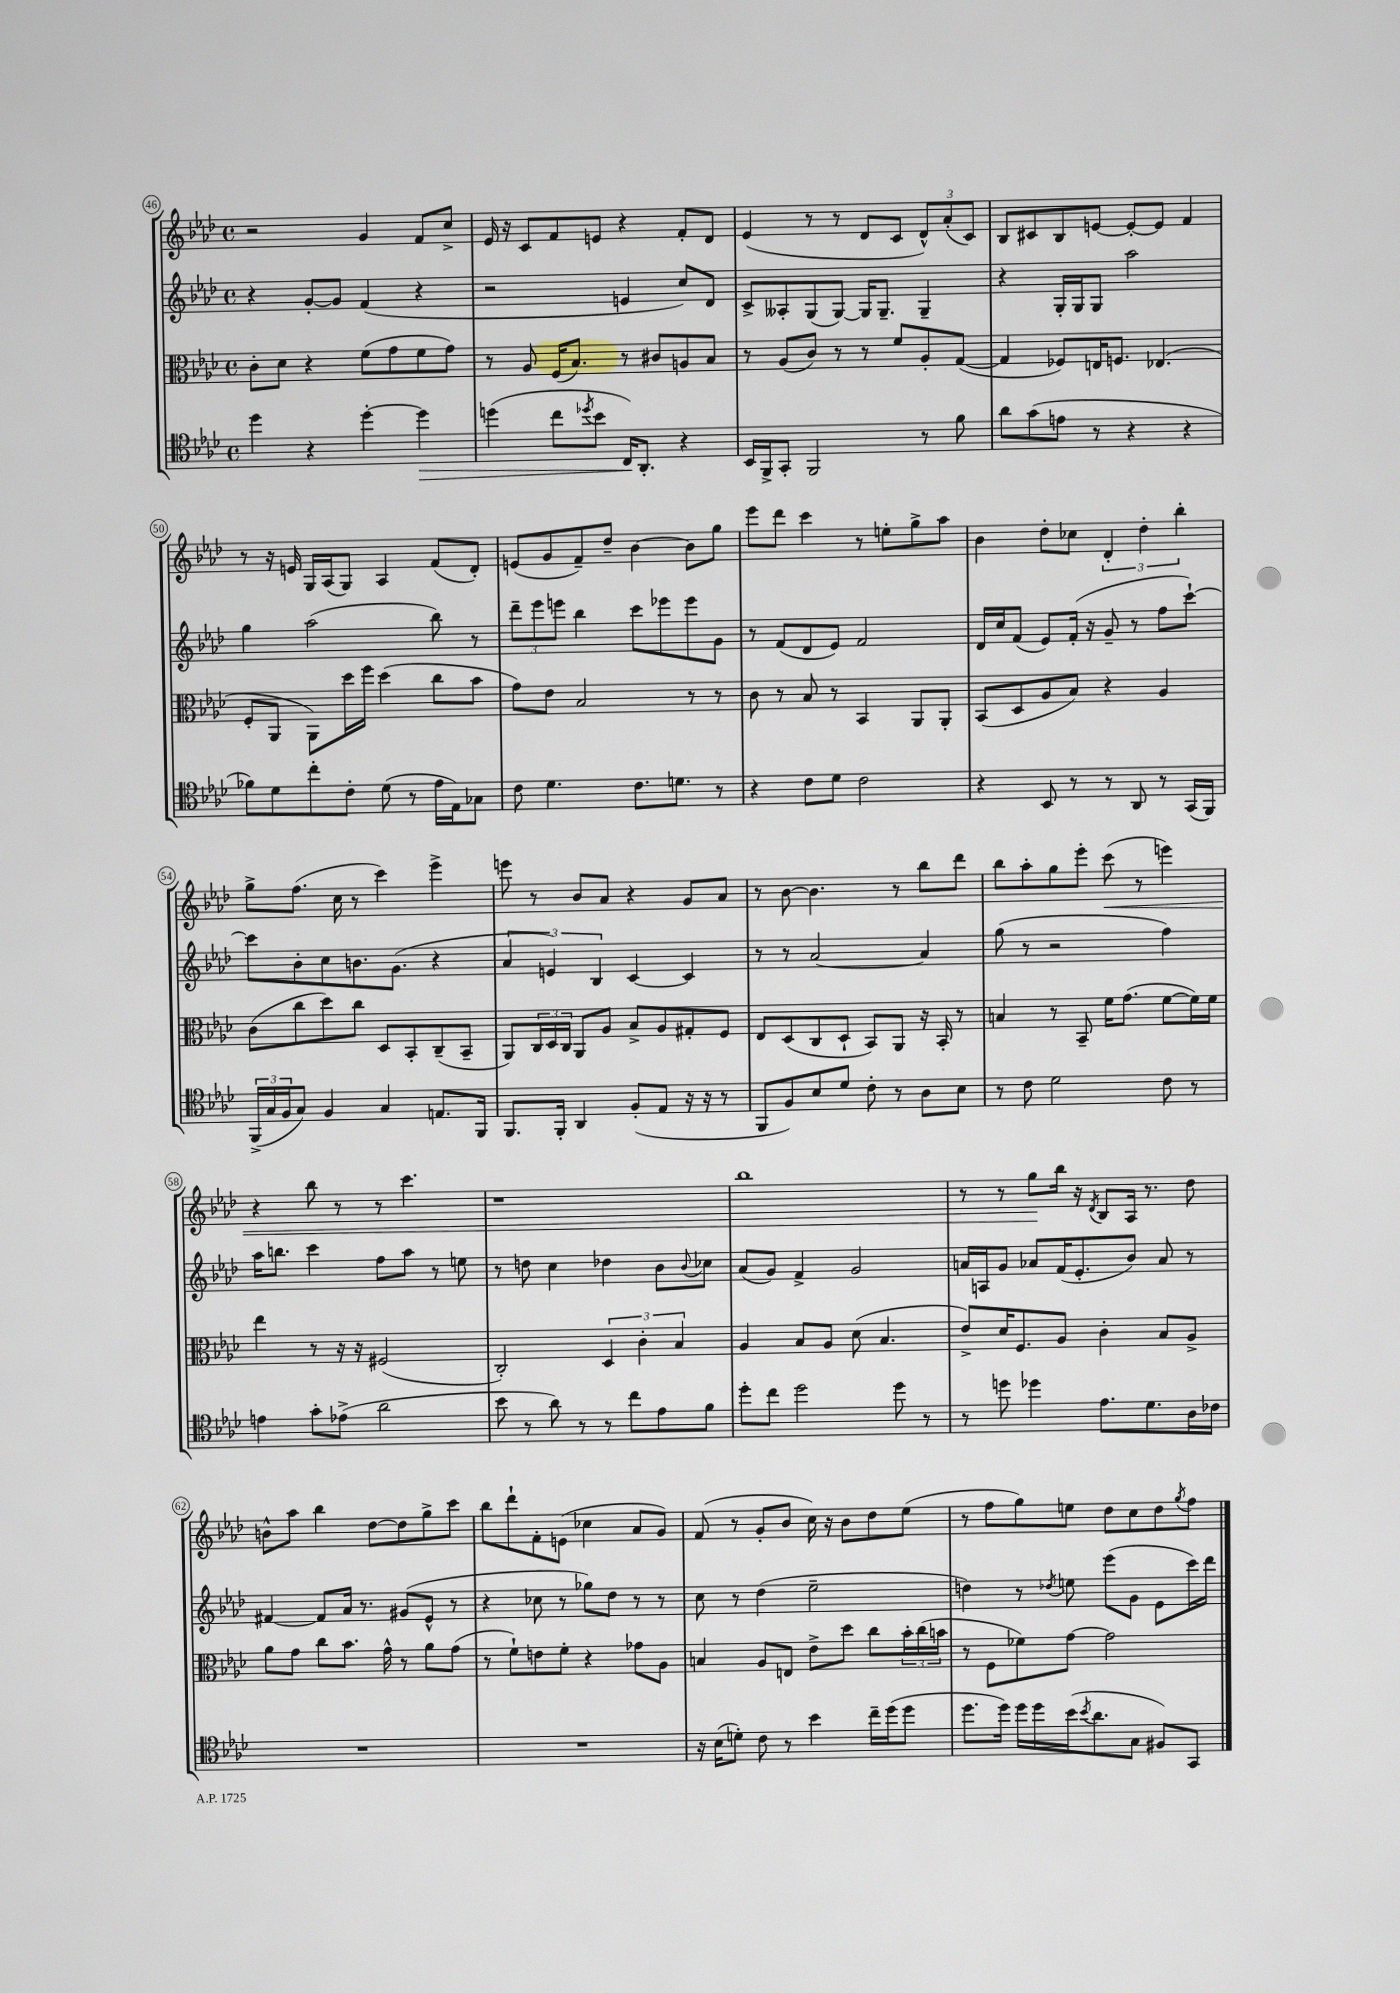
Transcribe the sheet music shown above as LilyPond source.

<<
\new StaffGroup <<
\new Staff = "s0" {
    \clef treble \key aes \major \defaultTimeSignature \time 4/4
    r2 g'4 f'8 c''8-> |
    ees'16 r16 c'8 f'8 e'8 r4 f'8-. des'8 |
    ees'4( r8 r8 des'8 c'8 \tuplet 3/2 { des'8-^) aes'8-.( c'8) } |
    bes8 cis'8 bes8 e'8~ e'8~-. e'8 f'4 |
    r8 r16 e'16 g16 aes16( g8) aes4 f'8( des'8-.) |
    e'8( g'8 f'8--) des''8-- bes'4~ bes'8 g''8 |
    ees'''8 des'''8 c'''4 r8 e''8-. g''8-> aes''8 |
    bes'4 des''8-. ces''8 \tuplet 3/2 { des'4-. des''4-. bes''4-. } |
    g''8-> f''8.( c''16 r8 c'''4) ees'''4-> |
    e'''8 r8 bes'8 aes'8 r4 g'8 aes'8 |
    r8 bes'8~ bes'4. r8 bes''8 des'''8 |
    bes''8 aes''8-. g''8 ees'''8-. c'''8\<( r8 e'''4) |
    r4 bes''8 r8 r8 c'''4. |
    r1 |
    bes''1 |
    r8 r8 g''8\! bes''16 r16 \acciaccatura { des'8 } bes8 aes16 r8. des''8 |
    b'8-^ aes''8 bes''4 des''8~ des''8 g''8-> c'''8 |
    bes''8 des'''8-! f'8-. e'8( ces''4 aes'8 g'8) |
    f'8( r8 g'8-. bes'8 c''16) r16 bes'8 des''8 ees''8( |
    r8 f''8 g''8) e''8 des''8 c''8 des''8 \acciaccatura { g''8 } f''8 \bar "|." |
}
\new Staff = "s1" {
    \clef treble \key aes \major \defaultTimeSignature \time 4/4
    r4 g'8~-. g'8 f'4( r4 |
    r2 e'4 c''8) des'8 |
    c'8-> aeses8-. g8( g8~) g16 g8.-- g4-- |
    r4 g16-. g16 g8 aes''2 |
    g''4 aes''2( bes''8) r8 |
    \tuplet 3/2 { des'''8-- ees'''8 e'''8 } bes''4 c'''8 ees'''8 ees'''8 g'8 |
    r8 f'8( des'8 ees'8) f'2 |
    des'16 c''16 f'8( ees'8) f'16-.( r16 g'8-- r8 f''8 c'''8~-!) |
    c'''8 bes'8-. c''8 b'8. g'8.( r4 |
    \tuplet 3/2 { aes'4 e'4) bes4 } c'4~ c'4 |
    r8 r8 aes'2~ aes'4 |
    g''8( r8 r2 f''4) |
    aes''16 b''8. c'''4 f''8 aes''8 r8 e''8 |
    r8 d''8 c''4 des''4 bes'8 \appoggiatura { bes'8 } ces''8 |
    aes'8( g'8) f'4-> g'2 |
    a'16 a16 g'8 aes'8 f'16( ees'8.-. bes'8) aes'8 r8 |
    fis'4~ fis'8 aes'16 r8. gis'8( ees'8-^ r8 |
    r4 ces''8 r8 ges''8) des''8 r8 r8 |
    c''8 r8 des''4( ees''2-- |
    d''4) r8 \acciaccatura { des''8 } e''8 ees'''8( g'8 ees'8 c'''16) des'''16 \bar "|." |
}
\new Staff = "s2" {
    \clef alto \key aes \major \defaultTimeSignature \time 4/4
    c'8-. des'8 r4 f'8( g'8 f'8 g'8) |
    r8 aes8 f16( bes8.) r8 cis'8 a8 bes8 |
    r8 aes8( c'8) r8 r8 f'8 aes8-. g8~( |
    g4 fes8) e16 f8. ees4.( |
    f8-. aes,8 aes,8) des''16 f''16 des''4( c''8 bes'8 |
    g'8) ees'8 bes2 r8 r8 |
    c'8 r8 bes8 r8 bes,4 aes,8 aes,8-. |
    bes,8( des8 aes8 bes8) r4 aes4 |
    c'8( c''8 des''8) c''8 des8 bes,8-. c8--( bes,8-- |
    aes,8) \tuplet 3/2 { c16 des16 c16 } aes,8 aes8 bes8-> aes8 gis8-. f8 |
    ees8 des8( c8 des8-! bes,8) aes,8 r16 bes,16-. r8 |
    b4 r8 bes,8-- f'16 g'8.( f'8~ f'16) f'16 |
    ees''4 r8 r16 r16 fis2( |
    c2-.) \tuplet 3/2 { des4 c'4-. bes4 } |
    aes4 bes8 aes8 des'8( bes4. |
    ees'8->) des'16 f8. aes8 c'4-. bes8 aes8-> |
    aes'8 g'8 c''8 bes'8. g'16-^ r8 aes'8 g'8( |
    r8 f'8-!) e'8 f'8-. r4 ges'8 aes8 |
    b4 aes8 e8 ees'8-> des''8 c''8 \tuplet 3/2 { bes'16-. c''16( b'16 } |
    r8 f8 fes'8) g'8~ g'2 \bar "|." |
}
\new Staff = "s3" {
    \clef tenor \key aes \major \defaultTimeSignature \time 4/4
    des''4 r4 des''4~-. des''4\> |
    d''4( c''8 \acciaccatura { des''8 } bes'8 c16\!) aes,8.-. r4 |
    bes,16 f,16-> g,8-. f,2 r8 f'8 |
    aes'8 g'8( e'8 r8 r4 r4 |
    fes'8) des'8 c''8-. c'8-. des'8( r8 ees'16 ees16) ges8 |
    c'8 des'4. c'8. d'8. r8 |
    r4 c'8 des'8 c'2 |
    r4 bes,8 r8 r8 aes,8 r8 g,16( f,16) |
    \tuplet 3/2 { f,16->( g16 f16 } g8) f4 g4 e8. f,16 |
    f,8. f,16-. aes,4 f8-.( ees8 r16 r16 r8 |
    f,8 f8) bes8 des'8 c'8-. r8 aes8 bes8 |
    r8 c'8 des'2 c'8 r8 |
    e'4 g'8-. ees'8->( aes'2 |
    bes'8 r8 aes'8) r8 r8 c''8 ees'8 f'8 |
    des''8-. c''8 des''2 des''8 r8 |
    r8 d''8 des''4 ees'8. des'8. aes16 ces'16 |
    R1 |
    R1 |
    r16 bes16( d'8-.) c'8 r8 bes'4 c''16-- des''16( des''8 |
    des''8. des''16) des''16 des''16 bes'16( \acciaccatura { bes'8 } aes'8. g8 fis8) g,8 \bar "|." |
}
>>
>>
\layout { \context { \Score currentBarNumber = #46 \override BarNumber.stencil = #(make-stencil-circler 0.1 0.3 ly:text-interface::print) } }
